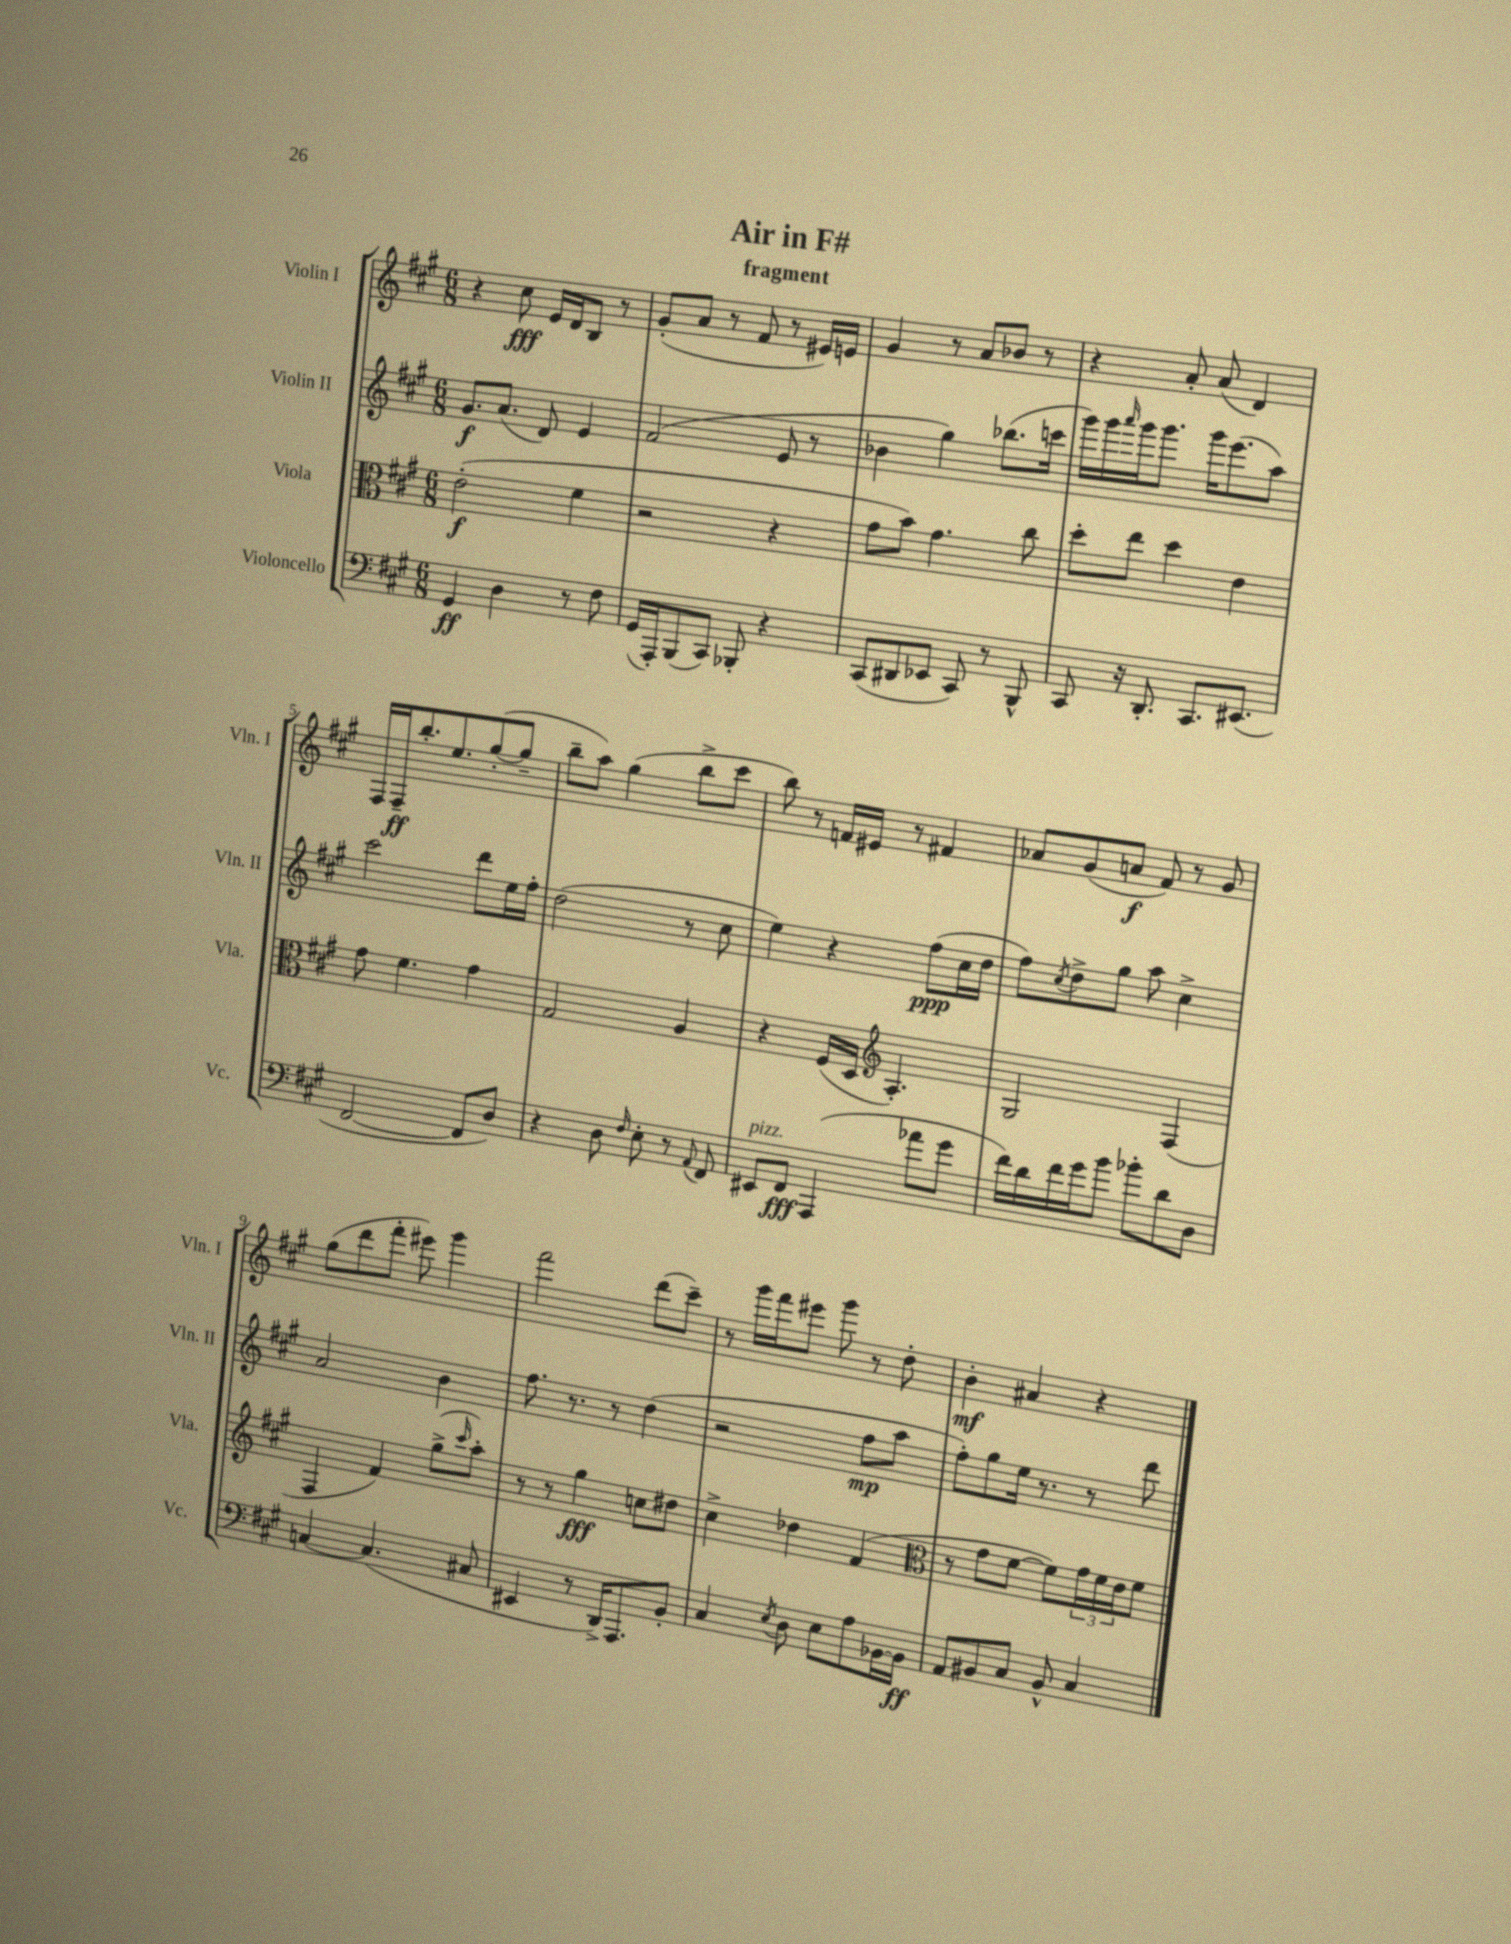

**kern	**kern	**kern	**kern
*staff4	*staff3	*staff2	*staff1
*clefF4	*clefC3	*clefG2	*clefG2
*k[f#c#g#]	*k[f#c#g#]	*k[f#c#g#]	*k[f#c#g#]
*M6/8	*M6/8	*M6/8	*M6/8
4GG#	(2e'	8.g#	4r
.	.	(8.a	.
4D	.	.	8cc#
.	.	8d)	16e
.	.	.	16d
8r	4f#	4e	8B
8F#	.	.	8r
=	=	=	=
(16GG#	2r	(2f#	(8g#'
16AAA')	.	.	.
(8BBB	.	.	8a
8CC#)	.	.	8r
8BBB-'	.	.	8f#
4r	4r	8e	8r
.	.	8r	16e#)
.	.	.	16e
=	=	=	=
(8CC#	8g#	4b-	4g#
8DD#	8b)	.	.
8EE-	4.g#	4gg#)	8r
8CC#)	.	.	8a
8r	.	(8.bb-	8b-
8BBB^^	8cc#	.	8r
.	.	16ccc	.
=	=	=	=
8CC#	8dd'	16ggg#)	4r
.	.	16ggg#	.
.	.	16qqaaa	.
16r	8ee	16ggg#	.
8.DD'	.	8.ggg#	.
.	4dd	.	8a'
8.CC#	.	16ggg#	(8a
.	.	(8.eee	.
.	4e	.	4d)
(8.EE#	.	.	.
.	.	8aa)	.
=	=	=	=
[2FF#	8g#	2ccc#	16F#
.	.	.	16F#~
.	4.f#	.	8.bb'
.	.	.	8.ee
8FF#]	4g#	8ddd	([8gg#'
8D)	.	16ee	8gg#~]
.	.	16ff#'	.
=	=	=	=
4r	2G#	(2dd	8bb~
.	.	.	8aa)
8D	.	.	(4gg#
16qqF#	.	.	.
8E'	.	.	.
8r	4A	8r	8bb^
8qqAA	.	.	.
8FF#	.	8cc#	8ccc#
=	=	=	=
8EE#	4r	4ee)	8bb)
8FF#	.	.	8r
(4AAA	(16F#	4r	16f
.	16D	.	16e#
*	*clefG2	*	*
.	4.A')	.	8r
8a-	.	(8ff#	4f#
8g#	.	16cc#	.
.	.	16dd	.
=	=	=	=
16f#)	2G#	8ff#)	8a-
16d	.	.	.
.	.	8qcc#	.
16f#	.	8dd^	(8g#
16g#	.	.	.
8b	.	8gg#	8a
8b-'	.	8aa	8f#)
8d	(4F#	4cc#^	8r
8D	.	.	8g#
=	=	=	=
[4C	4F#	2a	(8gg#
.	.	.	8ddd
(4.C]	4f#)	.	8fff#'
.	.	.	8eee#)
.	(8gg#^	4b	4ggg#
.	16qqccc#	.	.
8C#	8aa')	.	.
=	=	=	=
4EE#	8r	8.ff#	2fff#
.	8r	.	.
.	.	8.r	.
8r	4gg#	.	.
16DD^)	.	8r	.
8.AAA	.	.	.
.	8cc	(4dd	(8ddd
8BB'	8dd#	.	8ccc#~)
=	=	=	=
4C#	4cc#^	2r	8r
.	.	.	16ggg#
.	.	.	16fff#
8qE	.	.	.
8D	4dd-	.	8eee#
8E	.	.	8ggg#
8A	(4f#	8ff#	8r
[16BB-	.	8aa	8dd'
16BB-]	.	.	.
=	=	=	=
*	*clefC3	*	*
8AA	8r	8ff#')	4b'
8BB#	8g#	8gg#	.
8C#	[8f#	16ee	4a#
.	.	8.r	.
8BB#^^	8f#])	.	.
4C#	24g#	8r	4r
.	24f#	.	.
.	24e	.	.
.	8f#	8ddd	.
==	==	==	==
*-	*-	*-	*-
